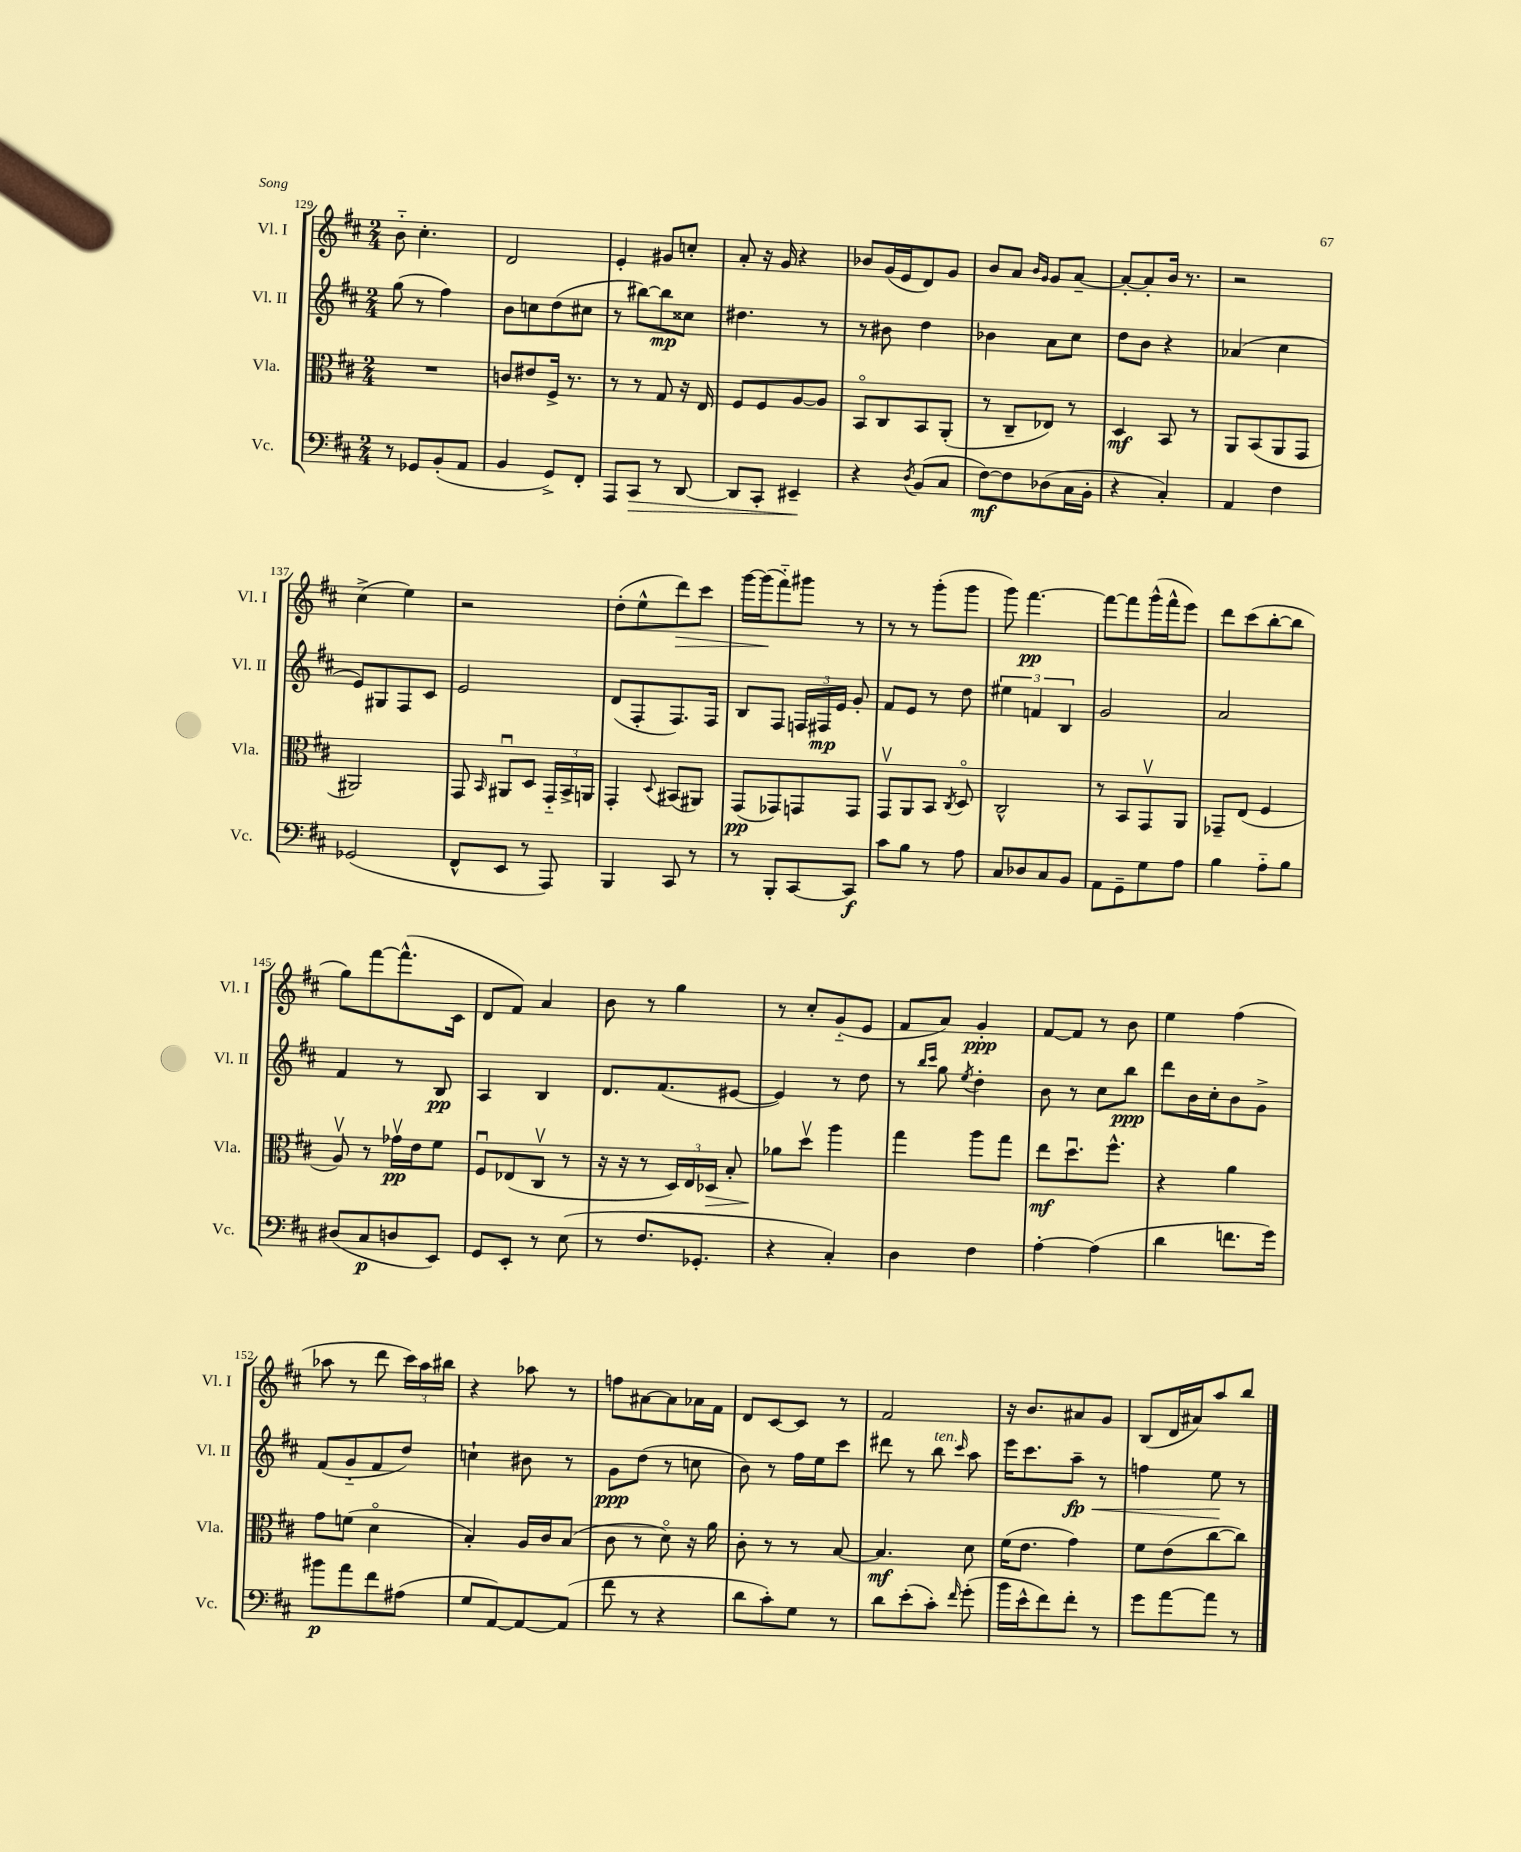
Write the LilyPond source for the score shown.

<<
\new StaffGroup <<
\new Staff = "s0" \with { instrumentName = "Vl. I" shortInstrumentName = "Vl. I" } {
    \clef treble \key d \major \numericTimeSignature \time 2/4
    \autoBeamOff b'8-_ cis''4.-. |
    d'2 |
    e'4-. gis'8[ c''8]-. |
    a'8-. r16 g'16 r4 |
    bes'8[ g'16( e'16 d'8) g'8] |
    b'8[ a'8] \grace { b'16[ g'16] } g'8[ a'8]~-- |
    a'8[~-. a'8-. b'16] r8. |
    r2 |
    cis''4->( e''4) |
    r2 |
    d''8[-.( e''8-^ d'''8\>) cis'''8] |
    g'''16[~ g'''16\!( fis'''8-_) gis'''8] r8 |
    r8 r8 g'''8[-.( g'''8] |
    g'''8) fis'''4.~\pp |
    fis'''8[~ fis'''8 g'''16-^( fis'''16-^ e'''8]) |
    d'''8[ cis'''8( b''8~-. b''8] |
    g''8[) fis'''8~ fis'''8.-^( cis'16] |
    d'8[ fis'8]) a'4 |
    b'8 r8 g''4 |
    r8 cis''8[-. g'8-_( e'8] |
    fis'8[ a'8]) g'4-.\ppp |
    fis'8[~ fis'8] r8 b'8 |
    e''4 fis''4( |
    aes''8 r8 d'''8 \tuplet 3/2 { cis'''16[) aes''16 bis''16] } |
    r4 aes''8 r8 |
    f''8[ ais'8~ ais'8 aes'16 fis'16] |
    d'8[ cis'8~ cis'8] r8 |
    fis'2 |
    r16 b'8.[ ais'8 g'8] |
    b8[( d'16 ais'16) a''8 b''8] \bar "|." |
}
\new Staff = "s1" \with { instrumentName = "Vl. II" shortInstrumentName = "Vl. II" } {
    \clef treble \key d \major \numericTimeSignature \time 2/4
    \autoBeamOff g''8( r8 fis''4) |
    b'8[ c''8 d''8( cis''8] |
    r8 bis''8[~) bis''8\mp cisis''8] |
    dis''4. r8 |
    r8 bis'8 d''4 |
    bes'4 a'8[ cis''8] |
    d''8[ b'8] r4 |
    aes'4( cis''4 |
    e'8[) gis8 fis8 cis'8] |
    e'2 |
    d'8[( fis8-. fis8.) fis16] |
    b8[ fis8] \tuplet 3/2 { f16[ fis16\mp e'16] } g'8-. |
    fis'8[ e'8] r8 d''8 |
    \tuplet 3/2 { eis''4 f'4 b4 } |
    g'2 |
    a'2 |
    fis'4 r8 b8\pp |
    a4 b4 |
    d'8.[ fis'8.( eis'8]~ |
    eis'4) r8 d''8 |
    r8 \grace { b''16[ cis'''16] } g''8 \acciaccatura { e''8 } d''4-. |
    b'8 r8 cis''8[ b''8]\ppp |
    d'''8[ b'16 cis''16-. b'8 g'8]-> |
    fis'8[( g'8-_ fis'8 d''8]) |
    c''4-! bis'8 r8 |
    g'8[\ppp d''8]( r8 c''8 |
    b'8) r8 fis''16[ e''16 cis'''8] |
    dis'''8 r8 b''8^\markup { \italic "ten." } \grace { cis'''16 } a''8 |
    e'''16[ cis'''8. a''8]--\fp\< r8 |
    f''4 e''8\! r8 \bar "|." |
}
\new Staff = "s2" \with { instrumentName = "Vla." shortInstrumentName = "Vla." } {
    \clef alto \key d \major \numericTimeSignature \time 2/4
    \autoBeamOff R2 |
    c'8[ eis'8 fis16]-> r8. |
    r8 r8 g8 r16 e16 |
    fis8[ fis8 a8~ a8] |
    b,8[\flageolet cis8 b,8 a,8]-.( |
    r8 cis8[-- ees8]) r8 |
    d4\mf b,8 r8 |
    a,8[ b,8( a,8 g,8] |
    ais,2) |
    g,8 \grace { b,16 } ais,8[\downbow d8] \tuplet 3/2 { g,16[-_ b,16-> a,16] } |
    g,4-. \appoggiatura { d8 } bis,8[( ais,8]) |
    g,8[\pp( ges,8) g,8 g,8] |
    g,8[\upbow a,8 b,8] \acciaccatura { cis8 } d8\flageolet |
    cis2-^ |
    r8 b,8[ g,8\upbow a,8] |
    ges,8[-- e8]( fis4 |
    a8\upbow) r8 ges'16[\upbow\pp e'16 fis'8] |
    fis8[\downbow ees8( cis8]\upbow r8 |
    r16 r16 r8 \tuplet 3/2 { d16[) e16 des16]\> } b8-. |
    aes'8[\! d''8]\upbow a''4 |
    g''4 a''8[ g''8] |
    e''8[\mf d''8.\downbow fis''8.]-^ |
    r4 a'4 |
    g'8[ f'8]( d'4\flageolet |
    b4-.) a16[ cis'16 b8]( |
    cis'8 r8 d'8\flageolet) r16 a'16 |
    cis'8-. r8 r8 b8~ |
    b4.\mf d'8 |
    fis'16[( e'8.] g'4) |
    fis'8[ e'8( cis''8~ cis''8]) \bar "|." |
}
\new Staff = "s3" \with { instrumentName = "Vc." shortInstrumentName = "Vc." } {
    \clef bass \key d \major \numericTimeSignature \time 2/4
    \autoBeamOff r8 ges,8[ b,8-.( a,8] |
    b,4 g,8[->) fis,8]-. |
    a,,8[ cis,8]\> r8 d,8~ |
    d,8[ cis,8]-. eis,4--\! |
    r4 \acciaccatura { d8 } b,8[( cis8] |
    fis8[~\mf) fis8 des8( cis16 b,16]-. |
    r4 cis4-.) |
    a,4 fis4 |
    ges,2( |
    fis,8[-^ e,8] r8 a,,8) |
    b,,4 cis,8 r8 |
    r8 b,,8[-. cis,8~ cis,8]\f |
    cis'8[ b8] r8 a8 |
    cis8[ des8 cis8 b,8] |
    a,8[ g,8-- g8 a8] |
    b4 a8[-_ b8] |
    dis8[( cis8\p d8 e,8]) |
    g,8[ e,8]-. r8 e8( |
    r8 fis8.[ ges,8.]-. |
    r4 cis4-.) |
    d4 fis4 |
    a4~-. a4( |
    d'4 f'8.[ g'16]) |
    bis'8[\p a'8 fis'8 ais8]( |
    g8[ a,8~) a,8~ a,8]( |
    fis'8 r8 r4 |
    d'8[ cis'8-.) g8] r8 |
    d'8[ e'8-.( cis'8]-.) \grace { fis'16 } g'8-.( |
    b'16[ e'16-^ fis'8) fis'8]-. r8 |
    g'8[ a'8~ a'8] r8 \bar "|." |
}
>>
>>
\layout { \context { \Score currentBarNumber = #129 } }
